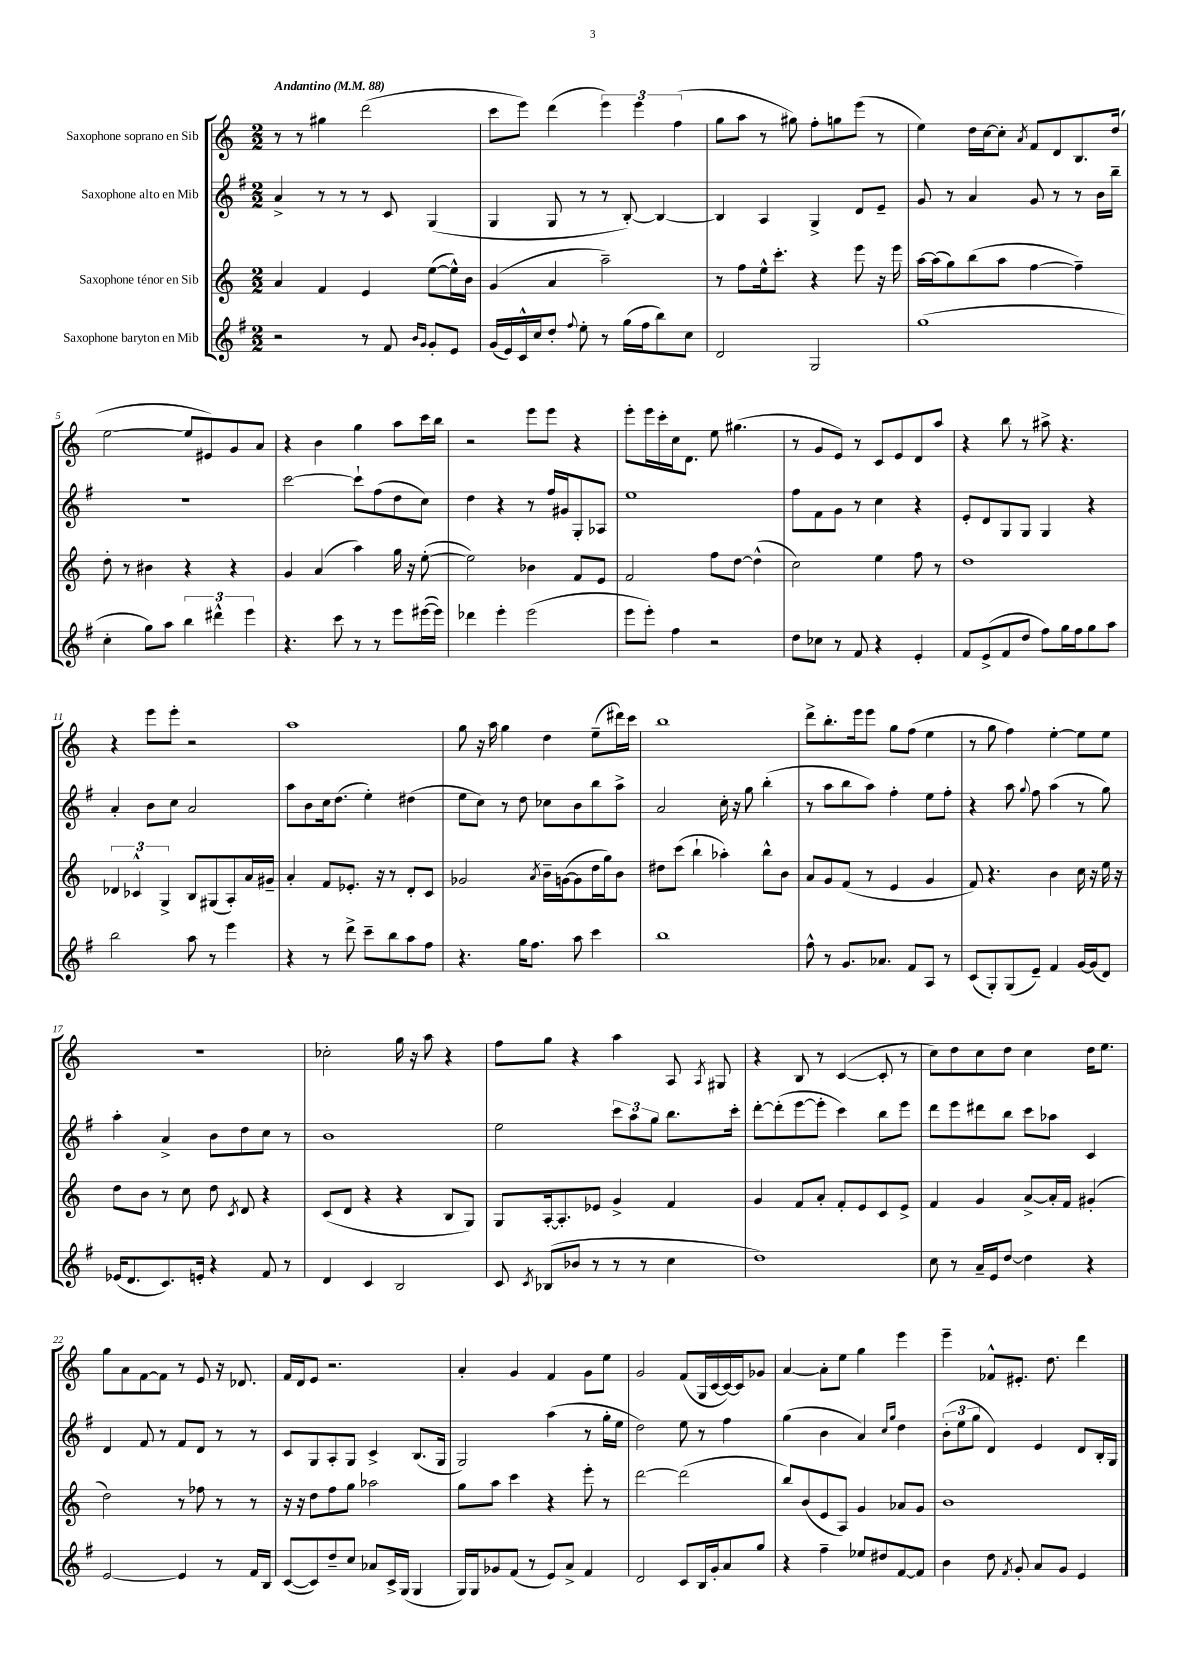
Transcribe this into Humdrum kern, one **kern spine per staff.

**kern	**kern	**kern	**kern
*part4	*part3	*part2	*part1
*staff4	*staff3	*staff2	*staff1
*I"Saxophone baryton en Mib	*I"Saxophone ténor en Sib	*I"Saxophone alto en Mib	*I"Saxophone soprano en Sib
*clefG2	*clefG2	*clefG2	*clefG2
*k[f#]	*k[]	*k[f#]	*k[]
*M2/2	*M2/2	*M2/2	*M2/2
*MM88	*MM88	*MM88	*MM88
=1	=1	=1	=1
!	!	!	!LO:TX:a:B:t=Andantino
2r	4a/	4a^/	8r
.	.	.	8r
.	4f/	8r	4gg#X\
.	.	8r	.
8r	4e/	8r	(2ddd\
8f#/	.	8c/	.
16qqb/LL	.	.	.
16qqg/JJ	.	.	.
8g'/L	([8ee\L	(4G/	.
8e/J	16ee^^\L])	.	.
.	16b\JJ	.	.
=2	=2	=2	=2
(16g/LL	(4g/	4G/	8ccc\L
16e/)	.	.	.
16c^^/	.	.	8eee\J)
16cc/J	.	.	.
8dd'/J	4a/	8G/	(4ddd\
8qqff#/	.	.	.
8ee'\	.	8r	.
8r	2aa~\)	8r	6eee\)
(16gg\LL	.	[8B'/)	.
.	.	.	6eee\
16ff#\J	.	.	.
8bb\)	.	4B/_	.
.	.	.	(6ff\
8cc\J	.	.	.
=3	=3	=3	=3
2d/	8r	4B/]	8gg\L
.	8ff\L	.	8aa\J
.	16ee^^\k	4A/	8r
.	8.ccc'\J	.	.
.	.	.	8gg#X\)
2G/	4r	4G^/	8ff'\L
.	.	.	8ggn\
.	8eee\	8d/L	(8eee\J
.	16r	8e~/J	8r
.	16eee\	.	.
=4	=4	=4	=4
(1gg	[16aa\LL	8g/	4ee\)
.	(16aa\J]	.	.
.	8gg\)	8r	.
.	(8bb\	4a/	16dd\LL
.	.	.	[16cc\J
.	8aa\J	.	8cc'\J]
.	.	.	8qa/
.	[4ff\	8g/	8f/L
.	.	8r	8d/
.	4ff~\])	8r	8.B/
.	.	16b\LL	.
.	.	16bb~\JJ	(16dd/Jk
!!LO:LB:g=z
=5	=5	=5	=5
4cc'\	8dd'\	1r	[2ee\
.	8r	.	.
8gg\L)	4b#X\	.	.
8aa\J	.	.	.
6bb\	4r	.	8ee/L]
.	.	.	8e#X/)
6ddd#X^^\	.	.	.
.	4r	.	8g/
6eee\	.	.	.
.	.	.	8a/J
=6	=6	=6	=6
4.r	4g/	[2ccc\	4r
.	(4a/	.	4b\
8ccc\	.	.	.
8r	4aa\)	8ccc`\L]	4gg\
8r	.	(8ff#\	.
8eee\L	16gg\	8dd\	8aa\L
.	16r	.	.
([16eee#X\L	([8ee'\	8cc\J)	16ccc\L
16eee#\JJ])	.	.	16bb\JJ
=7	=7	=7	=7
4ddd-X\	2ee\])	4dd\	2r
4eee'\	.	4r	.
(2eee\	4b-X\	8r	8eee\L
.	.	16ff#/LL	8eee\J
.	.	16g#X/J	.
.	8f/L	8G'/	4r
.	8e/J	8A-X/J	.
=8	=8	=8	=8
8eee\L	2f/	1ee	8eee'\L
8eee'\J)	.	.	16eee\L
.	.	.	16ccc'\
4ff#\	.	.	16cc\J
.	.	.	8.d\J
2r	8ff\L	.	8ee\
.	[8dd\J	.	(4.gg#X\
.	(4dd^^\]	.	.
=9	=9	=9	=9
8dd\L	2cc\)	8ff#\L	8r
8cc-X\J	.	8f#\	8g/L
8r	.	8g\J	8e/J)
8f#/	.	8r	8r
4r	4ee\	4cc\	8c/L
.	.	.	8e/
4e'/	8ff\	4r	8d/
.	8r	.	8aa/J
=10	=10	=10	=10
8f#/L	1dd	8e'/L	4r
(8e^/	.	8d/	.
8f#/	.	8G/	8bb\
8dd/J	.	8G/J	8r
8ff#\L)	.	4G/	8aa#X^\
16gg\L	.	.	4.r
16ff#\J	.	.	.
8gg\	.	4r	.
8aa\J	.	.	.
!!LO:LB:g=z
=11	=11	=11	=11
2bb\	6d-X/	4a'/	4r
.	6c-X^^/	.	.
.	.	8b\L	8eee\L
.	6G^/	.	.
.	.	8cc\J	8eee'\J
8aa\	8B/L	2a/	2r
8r	(8G#X/	.	.
4eee\	8A'/)	.	.
.	16a/L	.	.
.	16g#X~/JJ	.	.
=12	=12	=12	=12
4r	4a'/	8aa\L	1aa
.	.	8b\	.
8r	8f/L	16cc\k	.
.	.	(8.dd\J	.
8ddd^\	8.e-X'/J	.	.
8ccc~\L	.	4ee'\)	.
.	16r	.	.
8bb\	8r	.	.
8aa\	8d'/L	(4dd#X\	.
8ff#\J	8c/J	.	.
=13	=13	=13	=13
4.r	2g-X/	8ee\L	8gg\
.	.	8cc\J)	16r
.	.	.	16aa\
.	.	8r	4gg\
16gg\KL	.	8dd\	.
8.ff#\J	.	.	.
.	8qa/	.	.
.	16b~\LL	8cc-X\L	4dd\
.	([16gn\J	.	.
8aa\	8g\]	8b\	.
4ccc\	16dd\L	8bb\	(8ee~\L
.	16gg\J)	.	.
.	8b\J	8aa^\J	16ddd#X\L)
.	.	.	16ccc\JJ
=14	=14	=14	=14
1bb	8dd#X\L	2a/	1bb
.	(8ccc\J	.	.
.	4bb`\	.	.
.	4aa-X'\)	16cc'\	.
.	.	16r	.
.	.	8gg\	.
.	8bb^^\L	(4bb'\	.
.	8b\J	.	.
=15	=15	=15	=15
8ff#^^\	8a/L	8r	8ddd^\L
8r	8g/	8aa\L	8.bb'\
8.g/L	(8f/J	8bb\	.
.	.	.	16eee\k
.	8r	8aa\J)	8eee\J
8.a-X/J	.	.	.
.	4e/	4ff#'\	8gg\L
8f#/L	.	.	(8ff\J
8A/J	4g/	8ee\L	4ee\
8r	.	8ff#'\J	.
=16	=16	=16	=16
(8c/L	8f/)	4r	8r
8G'/)	4.r	.	8gg\
(8G/	.	8aa\	4ff\)
.	.	8qqgg/	.
8e~/J)	.	8ff#\	.
4f#/	4b\	(4aa\	[4ee'\
[16g/LL	16cc\	8r	8ee\L]
(16g/J]	16r	.	.
8d/J)	16ee\	8gg\)	8ee\J
.	16r	.	.
!!LO:LB:g=z
=17	=17	=17	=17
(16e-X/KL	8dd\L	4aa'\	1r
8.d/	.	.	.
.	8b\J	.	.
8.c/)	8r	4a^/	.
.	8cc\	.	.
16en'/Jk	.	.	.
4r	8dd\	8b\L	.
.	8qc/	.	.
.	8d/	8dd\	.
8f#/	4r	8cc\J	.
8r	.	8r	.
=18	=18	=18	=18
4d/	(8c/L	1b	2cc-X'\
.	8d/J	.	.
4c/	4r	.	.
2B/	4r	.	16gg\
.	.	.	16r
.	.	.	8aa\
.	8B/L	.	4r
.	8G/J)	.	.
=19	=19	=19	=19
8c/	8G/L	2ee\	8ff\L
8qc/	.	.	.
(8B-X/L	[16A'/k	.	8gg\J
.	8.A'/]	.	.
8b-X/J	.	.	4r
8r	8e-X/J	.	.
8r	4g^/	12ccc\L	4aa\
.	.	12aa\	.
8r	.	.	.
.	.	12gg\J	.
4cc\	4f/	8.bb\L	8A/
.	.	.	8qA/
.	.	.	8G#X/
.	.	16ccc'\Jk	.
=20	=20	=20	=20
1dd)	4g/	[8ddd'\L	4r
.	.	(8ddd'\]	.
.	8f/L	[8eee\	8B/
.	8a'/J	8eee'\J]	8r
.	8f'/L	4ccc\)	([4c/
.	8e/	.	.
.	8c/	8bb\L	8c'/]
.	8e^/J	8eee\J	8r
=21	=21	=21	=21
8cc\	4f/	8ddd\L	8cc\L)
8r	.	8eee\	8dd\
16a~/LL	4g/	8ddd#X\	8cc\
16e/J	.	.	.
[8dd/J	.	8bb\J	8dd\J
4dd\]	[8a^/L	8ccc\L	4cc\
.	16a'/L]	8aa-X\J	.
.	16f/JJ	.	.
4r	(4g#X'/	4c/	16dd\KL
.	.	.	8.ee\J
!!LO:LB:g=z
=22	=22	=22	=22
[2e/	2dd\)	4d/	8gg\L
.	.	.	8a\
.	.	8f#/	[8f\
.	.	8r	8f\J]
4e/]	8r	8f#/L	8r
.	8ff-X\	8d/J	8e/
8r	8r	8r	16r
.	.	.	8.d-X/
16f#/LL	8r	8r	.
16B/JJ	.	.	.
=23	=23	=23	=23
([8c/L	16r	8c/L	16f/LL
.	16r	.	16d/J
8c/])	8dd\L	8G/	8e/J
8dd~/	8ff\	8A'/	2.r
8cc/J	8gg\J	8G/J	.
8a-X/L	2aa-X\	4c^/	.
16c^/L	.	.	.
(16G/JJ	.	.	.
4G/	.	(8.B/L	.
.	.	16G/Jk	.
=24	=24	=24	=24
16G/LL)	8gg\L	2G/)	4a'/
16G/J	.	.	.
8g-X/	8aa\J	.	.
(8f#/J	4ccc\	.	4g/
8r	.	.	.
8e/L)	4r	(4aa\	4f/
8a^/J	.	.	.
4f#/	8eee'\	8r	8g\L
.	8r	16gg'\LL	8ee\J
.	.	16ee\JJ	.
=25	=25	=25	=25
2d/	[2ddd\	2dd\)	2g/
8c/L	(2ddd\]	8ee\	(8f/L
16B/L	.	8r	16G/L
16g'/J	.	.	[16c/
8a/	.	4ff#\	16c/_)
.	.	.	16c/J]
8gg/J	.	.	8g-X/J
=26	=26	=26	=26
4r	8bb/L)	(4gg\	[4a/
.	(8b/	.	.
4ff#~\	8e/	4b\	8a'\L]
.	8A/J)	.	8ee\J
8ee-X/L	4g/	4a/)	4gg\
8dd#X/	.	.	.
.	.	16qqcc/LL	.
.	.	16qqgg/JJ	.
[8f#/	8a-X/L	4dd\	4eee\
8f#/J]	8g/J	.	.
=27	=27	=27	=27
4b\	1b	(12b'\L	4eee~\
.	.	12ee\	.
.	.	12gg\J	.
8dd\	.	4d/)	8f-X^^/L
8qf#/	.	.	.
8g'/	.	.	8.e#X'/J
8a/L	.	4e/	.
.	.	.	8.dd\
8g/J	.	.	.
4e/	.	8d/L	4ddd\
.	.	16B'/L	.
.	.	16G/JJ	.
==	==	==	==
*-	*-	*-	*-
